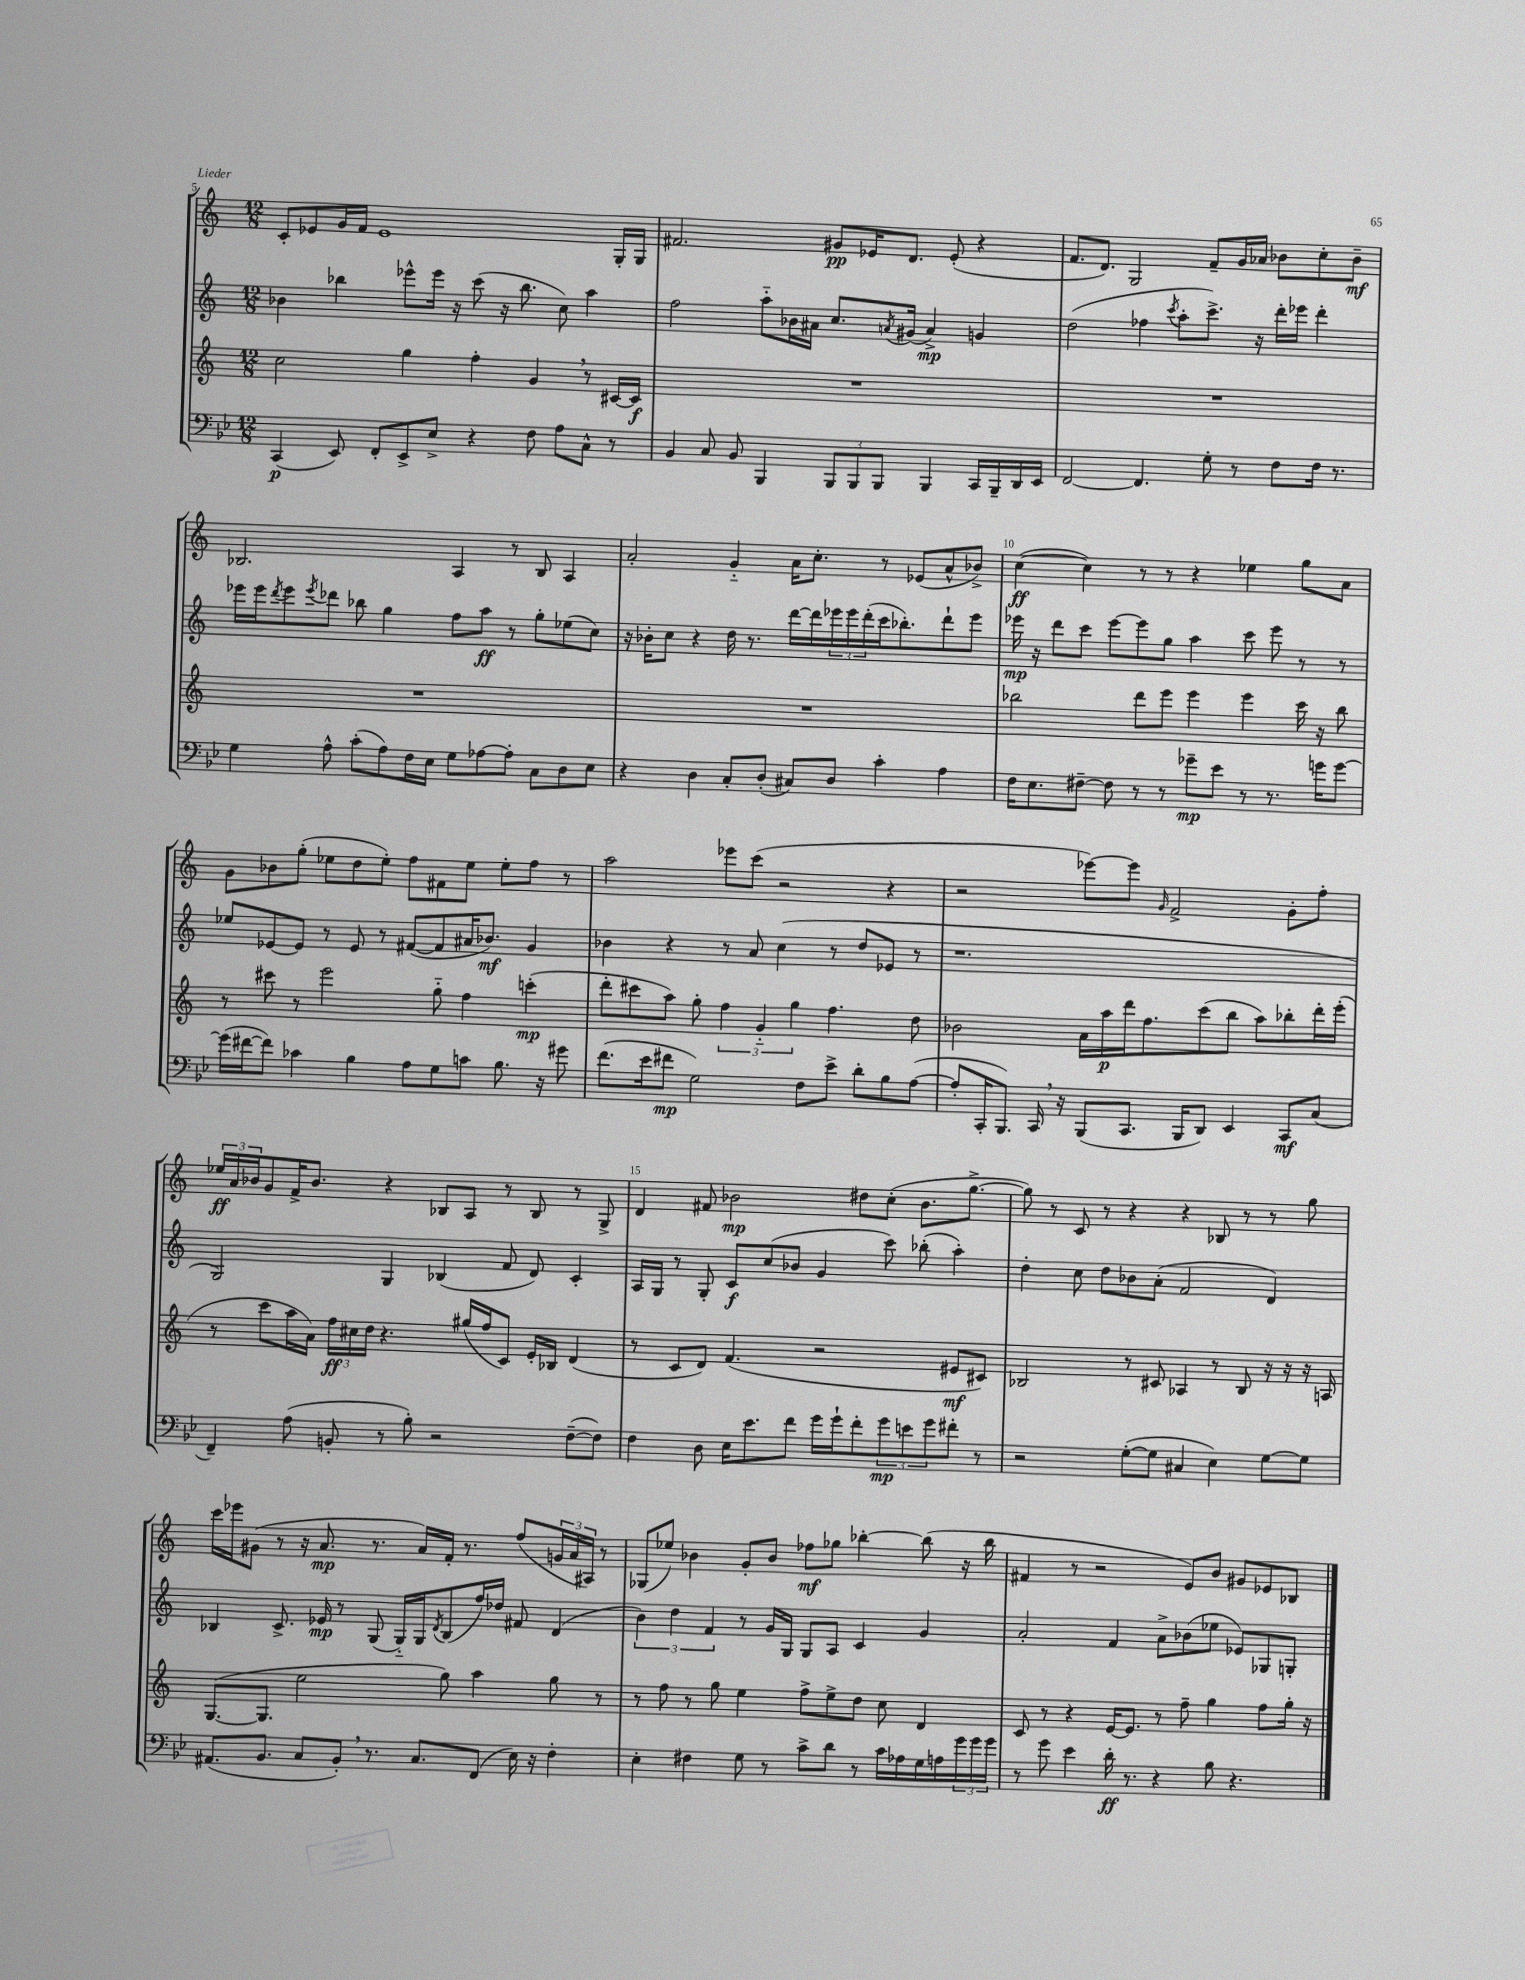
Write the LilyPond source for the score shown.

<<
\new StaffGroup <<
\new Staff = "s0" {
    \clef treble \key c \major \numericTimeSignature \time 12/8
    c'8-. ees'8 g'16 f'16 ees'1 g16-. g16 |
    fis'2. gis'8\pp ees'16 d'8. ees'8-.( r4 |
    f'8. d'8.) g2 f'8-- g'16 aes'16 bes'8 c''8-. bes'8--\mf |
    bes2. a4 r8 bes8 a4 |
    a'2-. g'4-_ a'16 c''8.-. r8 ees'8( a'8-^ bes'8->) |
    c''4~\ff( c''4) r8 r8 r4 ees''4 g''8 a'8 |
    g'8 bes'8 g''8-.( ees''8 d''8 ees''8-.) f''8 fis'8 ees''8 ees''8-. f''8 r8 |
    a''2 ees'''8 c'''8( r2 r4 |
    r2 ees'''8~) ees'''8 \grace { g'16 } f'2-> g'8-. f''8-. |
    \tuplet 3/2 { ees''16\ff a'16 bes'16 } g'8 f'16-> bes'8. r4 bes8 a8 r8 bes8 r8 g8-> |
    d'4 fis'8 bes'2\mp dis''8 c''8-.( bes'8. g''8.~-> |
    g''8) r8 c'8 r8 r4 r4 bes8 r8 r8 g''8 |
    c'''16 ees'''16 gis'8( r8 r16 a'8.\mp r8. a'16) f'16-. r8. f''8( \tuplet 3/2 { g'16 a'16 ais16) } r8 |
    ges8( ees''8) bes'4 g'8-. bes'8 fes''8\mf ges''8 bes''4~-. bes''8( r16 bes''16 |
    fis'4 r8 r2 e'8) b'8 gis'8 ees'8 bes8 \bar "|." |
}
\new Staff = "s1" {
    \clef treble \key c \major \numericTimeSignature \time 12/8
    bes'4 bes''4 ees'''8-^ ees'''16 r16 c'''8( r16 bes''8. c''8) a''4 |
    f''2 a''8-_ bes'16 ais'16 c''8. \acciaccatura { a'8 } gis'16( a'4->\mp) g'4 |
    d''2( fes''4 \acciaccatura { c'''8 } a''8-. c'''8.->) r16 d'''16-. ees'''16 d'''4-. |
    ees'''16 ees'''16 \acciaccatura { d'''8 } ees'''8 \acciaccatura { ees'''8 } des'''8 bes''8 g''4 f''8 a''8\ff r8 g''8-. ees''8( c''8) |
    r16 bes'16-. c''8 r4 d''16 r8. d'''16~ d'''16 \tuplet 3/2 { ees'''16 ees'''16 d'''16-.( } c'''16 bes''8.-.) d'''8-! ees'''8 |
    ees'''16\mp r16 d'''8 c'''8 ees'''8~ ees'''8 g''8 a''4 c'''8 ees'''8 r8 r8 |
    ees''8 ees'8~ ees'8 r8 ees'8 r8 fis'8~( fis'8 ais'16 bes'8.\mf) g'4 |
    bes'4 r4 r8 a'8 c''4( r8 d''8 ees'8 r8 |
    r1. |
    g2) g4 bes4( f'8 d'8) c'4-. |
    a16 g16 r8 g8-. c'8\f c''8( bes'8 g'4 c'''8) bes''8-.( a''4-.) |
    d''4-. c''8 d''8 bes'8 a'8-.( f'2 d'4) |
    bes4 c'8.-> ees'16\mp r8 g8( g16-_) g16 \acciaccatura { d'8 } bes8( f''16) des''16 fis'8 d'4( |
    \tuplet 3/2 { b'4) d''4 f'4 } r8 g'16 g16 g8 a8 c'4 g'4 |
    a'2-. f'4 a'8-> bes'8( ees''8 ees'8) ges8 g8-. \bar "|." |
}
\new Staff = "s2" {
    \clef treble \key c \major \numericTimeSignature \time 12/8
    c''2 g''4 f''4-. g'4 \breathe r8 cis'16~ cis'16\f |
    R1. |
    R1. |
    R1. |
    R1. |
    bes''2 d'''8 e'''8 e'''4 e'''4 c'''16 r16 bes''8 |
    r8 cis'''8 r8 e'''2 g''8-_ f''4 c'''4-.\mp( |
    d'''8-. cis'''8 a''8) g''8-. \tuplet 3/2 { f''4 g'4-_ g''4 } f''4. d''8 |
    bes'2 a'16 a''16\p d'''16 f''8. c'''8( b''8 a''8) bes''8-. d'''16-. e'''16-.( |
    r8 c'''8 a''16 a'16) \tuplet 3/2 { f''16\ff cis''16 d''16 } r4. gis''16( f''16 c'8) e'16-. bes16 d'4( |
    r8 c'8 d'8) f'4.( r2 eis'8\mf cis'8) |
    bes2 r8 cis'8 aes4 r8 bes8 r16 r16 r16 a16 |
    g8.~( g8. e''2 g''8) a''4 g''8 r8 |
    r8 f''8 r8 g''8 e''4 f''8-> e''8-> d''8 c''8 d'4 |
    c'8 r8 r4 e'16~ e'8. r8 f''8-- g''4 f''8 g''16-. r16 \bar "|." |
}
\new Staff = "s3" {
    \clef bass \key bes \major \numericTimeSignature \time 12/8
    c,4\p( ees,8) f,8-. ees,8-> ees8-> r4 f8 a8 c8-^ r8 |
    bes,4 c8 bes,8 bes,,4 \tuplet 3/2 { bes,,8 bes,,8 bes,,8 } bes,,4 c,16 bes,,16-- d,16 ees,16 |
    f,2~ f,4. g8-. r8 f8 f16 r8. |
    g4 a8-^ c'8-.( a8) f16 ees16 g8 aes8~ aes8-. c8 d8 ees8 |
    r4 d4 c8-. d8-.( cis8) d8 c'4-. a4 |
    f16 ees8. fis8~-- fis8 r8 r8 ges'8--\mp ees'8 r8 r8. g'16 g'8~ |
    g'16( fis'16~ fis'8) ces'4 bes4 a8 g8 c'8 bes8. r16 gis'8 |
    f'8.( ees'16 fis'8\mp g2) f8 ees'8-> d'8-. bes8 a8~( |
    a8-. c,16-. bes,,8.) c,16 \breathe r16 bes,,8( c,8. bes,,16 d,8) ees,4 c,8\mf c8( |
    f,4--) a8( b,8-. r8 bes8-.) r2 f8~--( f8) |
    f4 d8 ees16 ees'8. f'8 g'16 g'16-! f'8-. \tuplet 3/2 { g'8\mp e'8 g'8 } fis'8-. r8 |
    r2 g8~-.( g8 cis4 ees4) g8~ g8 |
    ais,8.( bes,8. c8 bes,8-.) \breathe r8. c8. f,8( ees16) r16 f4-. |
    ees4-. fis4 g8 r8 c'8-> d'8 r8 c'16 aes16 g16 a16 \tuplet 3/2 { g'16 g'16 g'16 } |
    r8 g'8 ees'4 d'16-.\ff r8. r4 bes8 r4. \bar "|." |
}
>>
>>
\layout { \context { \Score currentBarNumber = #5 \override BarNumber.break-visibility = ##(#f #t #t) barNumberVisibility = #(every-nth-bar-number-visible 5) } }
